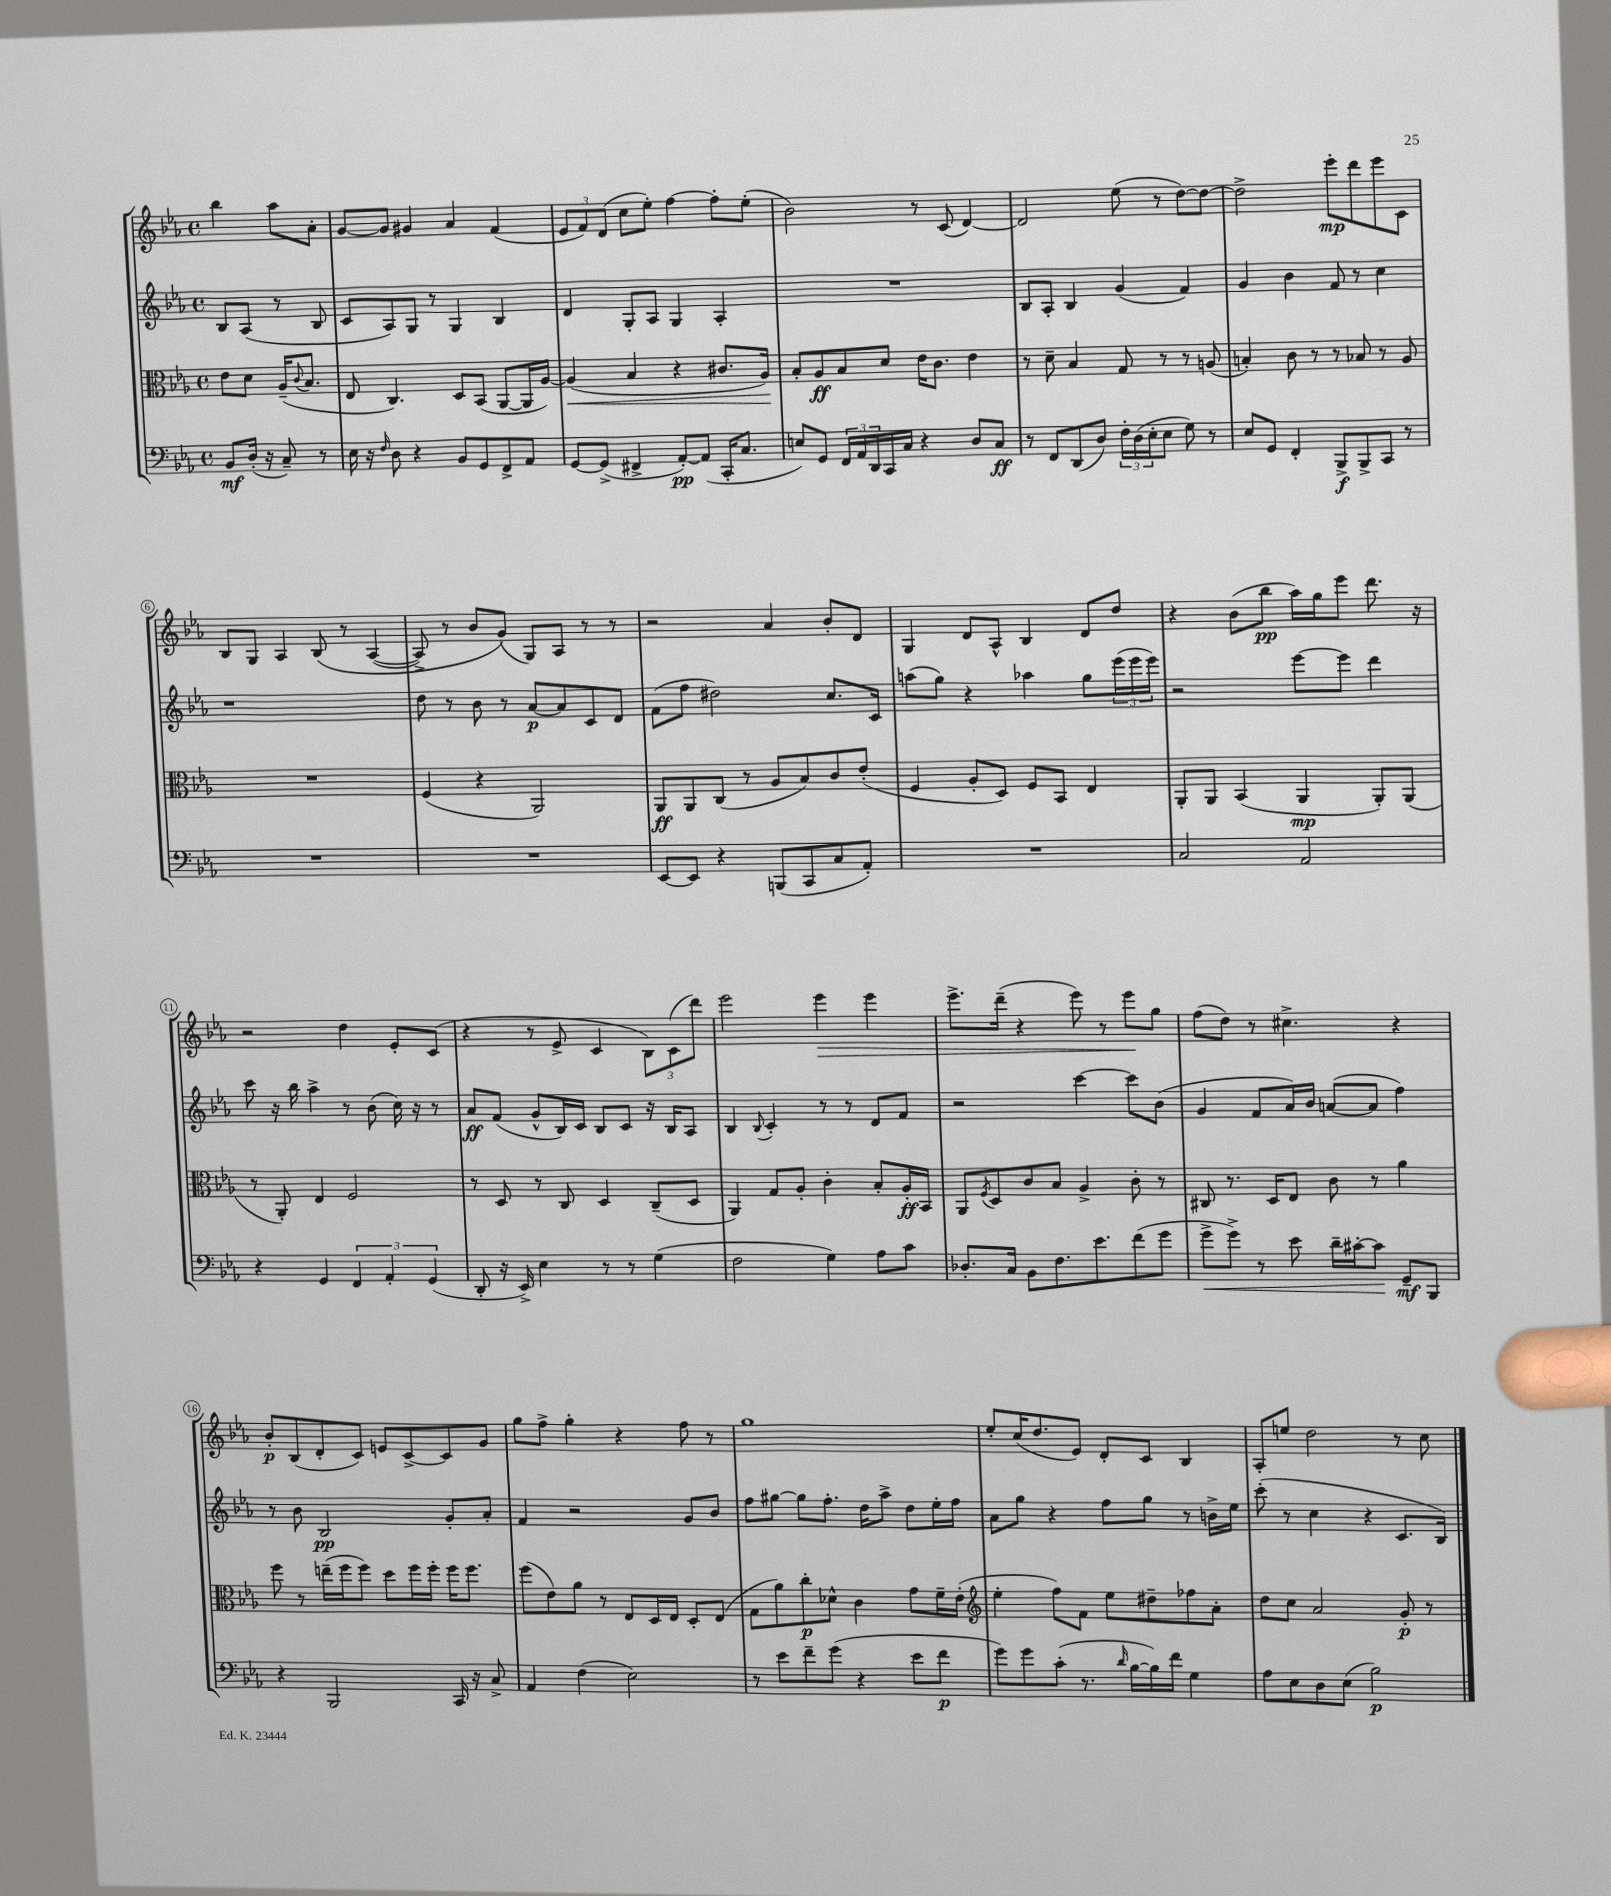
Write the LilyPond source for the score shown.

<<
\new StaffGroup <<
\new Staff = "s0" {
    \clef treble \key ees \major \defaultTimeSignature \time 4/4 \partial 2
    bes''4 aes''8 aes'8-. |
    g'8~ g'8 gis'4 aes'4 f'4( |
    \tuplet 3/2 { ees'8 f'8) d'8( } c''8 ees''8-.) f''4~ f''8-. ees''8-.( |
    bes'2) r8 c'8( d'4~) |
    d'2 ees''8( r8 d''8~) d''8~ |
    d''2-> ees'''8-.\mp d'''8 ees'''8 c'8 |
    bes8 g8 aes4 bes8\( r8 aes4~( |
    aes8->) r8 bes'8 g'8(\) g8) aes8 r8 r8 |
    r2 aes'4 bes'8-. d'8 |
    g4 d'8 aes8-^ bes4 d'8 d''8 |
    r4 bes'8( bes''8\pp aes''16) g''16 ees'''8 d'''8. r16 |
    r2 d''4 ees'8-. c'8( |
    r4 r8 ees'8-> c'4 \tuplet 3/2 { bes8) c'8( d'''8) } |
    ees'''2 ees'''4\> ees'''4 |
    ees'''8.-> d'''16--( r4 ees'''8) r8 ees'''8\! g''8 |
    f''8( d''8) r8 cis''4.-> r4 |
    bes'8-.\p bes8( d'8-. c'8) e'8 c'8~-> c'8 g'8 |
    g''8 f''8-> g''4-. r4 f''8 r8 |
    g''1 |
    ees''8-. c''16( d''8. ees'8) d'8-. c'8 bes4 |
    aes8-. e''8 d''2 r8 c''8 \bar "|." |
}
\new Staff = "s1" {
    \clef treble \key ees \major \defaultTimeSignature \time 4/4 \partial 2
    bes8 aes8( r8 bes8 |
    c'8 aes8) g8 r8 g4 bes4 |
    d'4 g8-. aes8 g4 aes4-. |
    R1 |
    bes8 aes8-. bes4 g'4( f'4) |
    g'4 bes'4 f'8 r8 c''4 |
    r1 |
    d''8 r8 bes'8 r8 aes'8~\p aes'8 c'8 d'8 |
    f'8( f''8 dis''2) c''8. c'16 |
    a''8( g''8) r4 aes''4 g''8 \tuplet 3/2 { ees'''16( ees'''16 ees'''16) } |
    r2 ees'''8~ ees'''8 d'''4 |
    c'''8 r16 bes''16 aes''4-> r8 bes'8( c''16) r16 r8 |
    aes'8\ff f'8( g'8-^ bes16) c'16 bes8 c'8 r16 bes16 aes8 |
    bes4 \appoggiatura { bes8 } c'4-. r8 r8 d'8 f'8 |
    r2 c'''4~ c'''8 bes'8( |
    g'4 f'8 aes'16) bes'16 a'8~( a'8 f''4) |
    r8 bes'8 bes2\pp g'8-. aes'8-. |
    f'4 r2 g'8 bes'8 |
    f''8 gis''8~ gis''8 f''8.-. d''16 aes''8-> d''8 ees''16-. f''16 |
    aes'8 g''8 r4 f''8 g''8 r8 b'16-> ees''16 |
    c'''8-.( r8 c''4 r4 c'8. bes16) \bar "|." |
}
\new Staff = "s2" {
    \clef alto \key ees \major \defaultTimeSignature \time 4/4 \partial 2
    ees'8 d'8 aes16--( \appoggiatura { c'8 } bes8. |
    ees8 c4.) d8 bes,8( aes,8~ aes,16 aes16~) |
    aes4\<( bes4 r4 cis'8. aes16\!) |
    bes8-. aes8\ff bes8 d'8 ees'16 c'8. ees'4 |
    r8 d'8-- bes4 g8 r8 r8 a8( |
    b4-.) c'8 r8 r8 bes8 r8 aes8 |
    R1 |
    f4( r4 aes,2) |
    aes,8\ff aes,8 c8( r8 aes8 bes8) c'8 ees'8-.( |
    f4 aes8-. d8) f8 bes,8 ees4 |
    aes,8-. aes,8 bes,4( aes,4\mp aes,8-.) aes,8( |
    r8 aes,8-.) ees4 f2 |
    r8 d8 r8 c8 d4 c8--( d8 |
    aes,4) g8 aes8-. c'4-. bes8-. aes16-.\ff bes,16 |
    aes,8 \acciaccatura { f8 } d8 c'8 bes8 aes4-> c'8-. r8 |
    cis8 r8. d16 ees8 c'8 r8 aes'4 |
    f''8 r8 e''16--( f''16 f''8) d''8 f''16 f''16-. f''16 f''8. |
    f''8( ees'8) aes'8 r8 ees8 d16 ees16 d8-. ees8( |
    g8 aes'8) c''8-.\p des'8-^ c'4 g'8 f'16-- ees'16-.( |
    \clef treble ees''4-. f''8) f'8 ees''8 dis''8-- fes''8 aes'8-. |
    d''8 c''8 aes'2 g'8-.\p r8 \bar "|." |
}
\new Staff = "s3" {
    \clef bass \key ees \major \defaultTimeSignature \time 4/4 \partial 2
    bes,8\mf d16-.( r16 c8--) r8 |
    ees16 r16 \grace { f16 } d8 r4 bes,8 g,8 f,8-> aes,8 |
    g,8~ g,8->( fis,4-> aes,8~-.\pp) aes,8( c,16-. c8. |
    e8) g,8 \tuplet 3/2 { f,16 aes,16 d,16 } c,16 c16 r4 d8 c8\ff |
    r8 f,8 d,8( d8) \tuplet 3/2 { f16-. d16( ees16-. } ees8 g8) r8 |
    ees8 g,8 f,4-. bes,,8->\f bes,,8-> c,8 r8 |
    R1 |
    R1 |
    ees,8~ ees,8 r4 b,,8( c,8 c8 aes,8-.) |
    R1 |
    c2 aes,2 |
    r4 g,4 \tuplet 3/2 { f,4 aes,4-. g,4( } |
    d,8-. r16 ees,16->) ees4 r8 r8 g4( |
    f2 g4) aes8 c'8 |
    des8.-. c16 bes,8 f8. ees'8. f'8( g'8 |
    g'8->\< g'8->) r8 ees'8 d'16-- cis'16~-. cis'8\! g,8--\mf bes,,8 |
    r4 bes,,2 c,16 r16 c8-> |
    aes,4 f4( ees2) |
    r8 ees'8 f'8-- g'8( r4 ees'8 f'8\p |
    g'8) g'8 c'8-.( r8. \grace { d'16 } bes16~ bes16) f'16 g4 |
    aes8 ees8 d8 ees8( bes2\p) \bar "|." |
}
>>
>>
\layout { \context { \Score \override BarNumber.stencil = #(make-stencil-circler 0.1 0.3 ly:text-interface::print) } }
